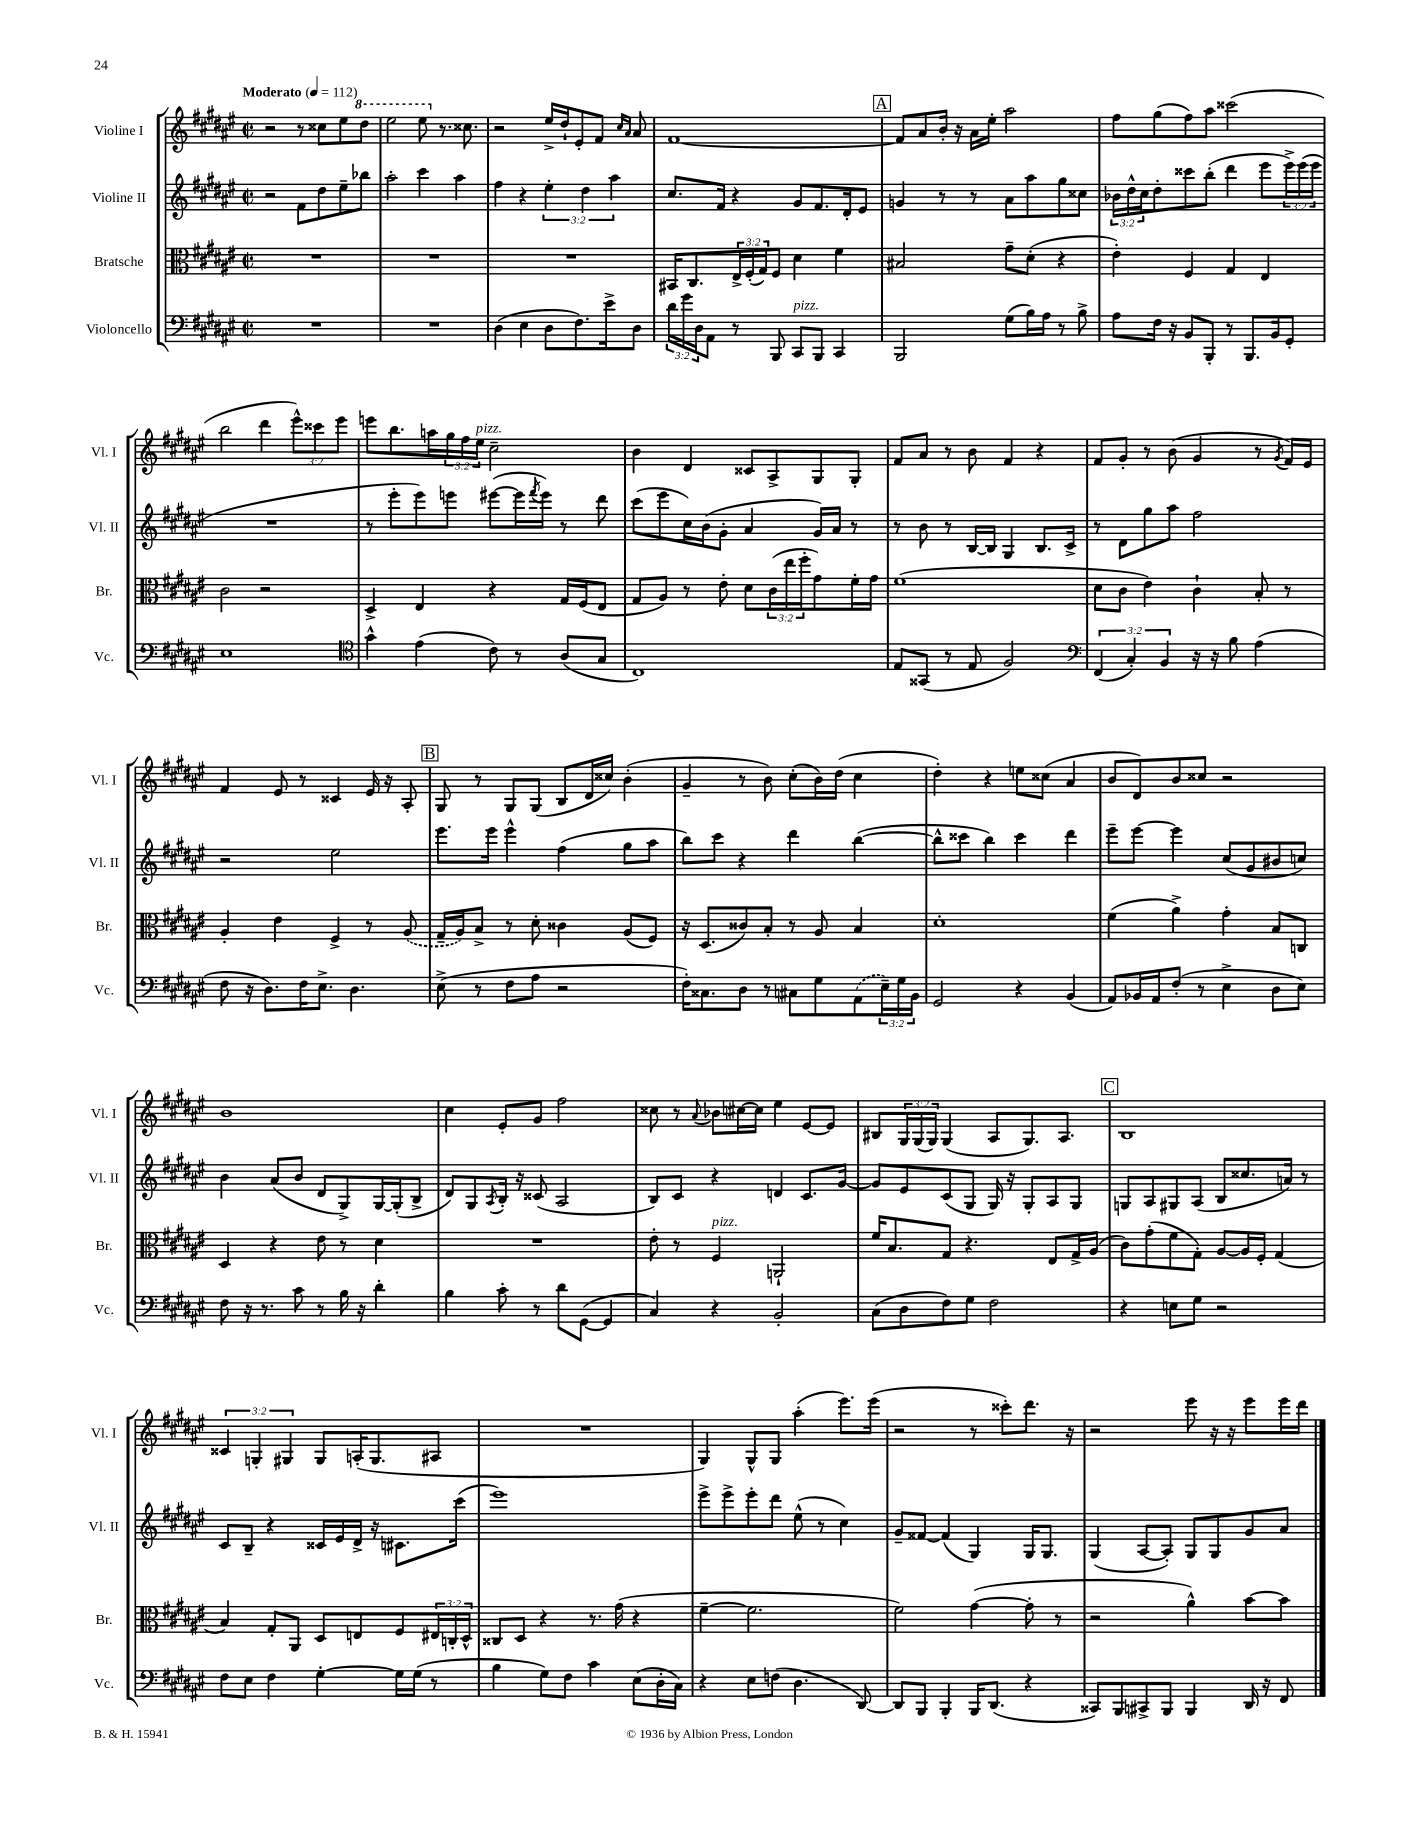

**kern	**kern	**kern	**kern
*staff4	*staff3	*staff2	*staff1
*clefF4	*clefC3	*clefG2	*clefG2
*k[f#c#g#d#a#e#]	*k[f#c#g#d#a#e#]	*k[f#c#g#d#a#e#]	*k[f#c#g#d#a#e#]
*M2/2	*M2/2	*M2/2	*M2/2
*met(c|)	*met(c|)	*met(c|)	*met(c|)
*MM112	*MM112	*MM112	*MM112
1r	1r	2r	2r
.	.	8f#\L	8r
.	.	8dd#\	8cc##\L
.	.	8ee#~\	8ee#\
.	.	8bb-\J	8ddd#\J
=	=	=	=
1r	1r	2aa#'\	2eee#\
.	.	4ccc#\	8eee#\
.	.	.	8.r
.	.	4aa#\	.
.	.	.	8.cc##\
=	=	=	=
(4D#\	1r	4ff#\	2r
4E#\	.	4r	.
8D#\L	.	6ee#'\	16ee#^/LL
.	.	.	16dd#`/J
8.F#\)	.	.	8e#'/
.	.	6dd#\	.
.	.	.	8f#/J
16e#^\k	.	.	.
.	.	6aa#\	.
.	.	.	16qqcc#/LL
.	.	.	16qqa#/JJ
8D#\J	.	.	8a#/
=	=	=	=
24d#\LL	16BB#/LK	8.cc#/L	[1f#
24g#\	.	.	.
.	8.C#/	.	.
24D#\J	.	.	.
8AA#\J	.	.	.
.	.	16f#/Jk	.
8r	24E#^/L	4r	.
.	(24F#'/	.	.
.	24G#/J)	.	.
8BBB/	8F#/J	.	.
8CC#/L	4d#\	8g#/L	.
8BBB/J	.	8.f#/	.
4CC#/	4f#\	.	.
.	.	16d#'/k	.
.	.	8e#/J	.
=	=	=	=
2BBB/	2B#/	4g/	8f#/]L
.	.	.	8a#/
.	.	8r	16b'/Jk
.	.	.	16r
.	.	8r	16a#\LL
.	.	.	16ee#'\JJ
(8G#\L	8g#~\L	8a#\L	2aa#\
16B\L)	(8d#'\J	8aa#\	.
16A#\JJ	.	.	.
8r	4r	8gg#\	.
8B^\	.	8cc##\J	.
=	=	=	=
8A#\L	4e#'\)	24b-\LL	8ff#\L
.	.	24dd#^^\	.
.	.	24cc#\J	.
16F#\Jk	.	8dd#'\	(8gg#\
16r	.	.	.
8BB/L	4F#/	8ccc##\	8ff#\)
8BBB'/J	.	(8bb'\J	8aa#\J
8r	4G#/	4ddd#\	(2ccc##\
8.BBB/L	.	.	.
.	4E#/	8eee#\L	.
16BB/k	.	.	.
8GG#'/J	.	24eee#^\L)	.
.	.	(24eee#\	.
.	.	24eee#\JJ	.
=	=	=	=
1E#	2c#\	1r	2bb\
.	2r	.	4ddd#\
.	.	.	12eee#^^\L)
.	.	.	12ccc##\
.	.	.	12eee#\J
=	=	=	=
*clefC4	*	*	*
4g#^^\	4D#^/	8r	8eee\L
.	.	8eee#'\L	8.bb\
(4e#\	4E#/	8eee#\)	.
.	.	.	16aa\L
.	.	8eee\J	24gg#\
.	.	.	24ff#\
.	.	.	24ee#\JJ
8c#\)	4r	([8eee#\L	2cc#~\
8r	.	16eee#\]L	.
.	.	8qfff#/	.
.	.	16eee#\JJ)	.
(8A#/L	16G#/LL	8r	.
.	(16F#/J	.	.
8G#/J	8E#/J	8ddd#\	.
=	=	=	=
1C#)	8G#/L	(8ccc#\L	4b\
.	8A#/J)	8eee#\	.
.	8r	16cc#\L)	4d#/
.	.	(16b\J	.
.	8e#'\	8g#'\J	.
.	8d#\L	4a#/	8c##/L
.	(24c#\L	.	8A#^/
.	24ee#\	.	.
.	24ff#'\J	.	.
.	8g#\)	16g#/LL)	8G#/
.	.	16a#/JJ	.
.	16f#'\L	8r	8G#'/J
.	16g#\JJ	.	.
=	=	=	=
8E#/L	(1f#	8r	8f#/L
(8GG##/J	.	8b\	8a#/J
8r	.	8r	8r
8E#/	.	[16B/LL	8b\
.	.	16B/]JJ	.
2F#/)	.	4G#/	4f#/
.	.	8.B/L	4r
.	.	16c#^/Jk	.
=	=	=	=
*clefF4	*	*	*
(6FF#/	8d#\L	8r	8f#/L
.	8c#\J	8d#\L	8g#'/J
6C#'/)	.	.	.
.	4e#\)	8gg#\	8r
6BB/	.	.	.
.	.	8aa#\J	(8b\
16r	4c#`\	2ff#\	4g#/
16r	.	.	.
8B\	.	.	.
(4A#\	8B'/	.	8r
.	.	.	8qg#/
.	8r	.	16f#/LL)
.	.	.	16e#/JJ
=	=	=	=
8F#\	4A#'/	2r	4f#/
16r	.	.	.
8.D#\L)	.	.	.
.	4e#\	.	8e#/
16F#\K	.	.	8r
8.E#^\J	.	.	.
.	4F#^/	2ee#\	4c##/
4.D#\	.	.	.
.	8r	.	16e#/
.	.	.	16r
.	(8A#/	.	8A#'/
=	=	=	=
(8E#^\	16G#~/LL	8.eee#\L	8G#/
.	16A#/J)	.	.
8r	8B^/J	.	8r
.	.	16eee#\Jk	.
8F#\L	8r	4eee#^^\	8G#/L
8A#\J	8d#'\	.	(8G#/J
2r	4c##\	(4ff#\	8B/L
.	.	.	16d#/L
.	.	.	16cc##/JJ)
.	(8A#/L	8gg#\L	(4b'\
.	8F#/J)	8aa#\J	.
=	=	=	=
16F#'\LK)	16r	8bb\L)	4g#~/
8.C##\	(8.D#/L	.	.
.	.	8ccc#\J	.
8D#\J	8c##/)	4r	8r
8r	8B'/J	.	8b\)
8C#\L	8r	4ddd#\	(8cc#'\L
8G#\	8A#/	.	16b\L)
.	.	.	(16dd#\JJ
(8AA#\	4B/	([4bb\	4cc#\
24E#~\L)	.	.	.
24G#\	.	.	.
24BB\JJ	.	.	.
=	=	=	=
2GG#/	1d#'	8bb^^\]L	4dd#'\)
.	.	8ccc##\J	.
.	.	4bb\)	4r
4r	.	4ccc##\	8ee\L
.	.	.	(8cc##\J
(4BB/	.	4ddd#\	4a#/
=	=	=	=
8AA#/L)	(4f#\	8eee#~\L	8b/L
16BB-/L	.	[8eee#\J	8d#/)
16AA#/J	.	.	.
(8F#'/J	4a#^\)	4eee#\]	8b/
8r	.	.	8cc##/J
4E#^\	4g#'\	(8cc#/L	2r
.	.	8g#/	.
8D#\L	8B/L	8b#/	.
8E#\J)	8C/J	8cc/J)	.
=	=	=	=
8F#\	4D#/	4b\	1b
16r	.	.	.
8.r	.	.	.
.	4r	(8a#/L	.
8c#\	.	8b/J	.
8r	8e#\	8d#/L	.
16B\	8r	8G#^/)	.
16r	.	.	.
4d#'\	4d#\	[16G#/L	.
.	.	(16G#'/]J	.
.	.	8B^/J	.
=	=	=	=
4B\	1r	8d#/L)	4cc#\
.	.	8G#/	.
.	.	8qA#/	.
8c#'\	.	16B'/Jk	8e#'/L
.	.	16r	.
8r	.	(8c##/	8g#/J
8d#\L	.	2A#/	2ff#\
([8GG#\J	.	.	.
4GG#/]	.	.	.
=	=	=	=
4C#/)	8e#'\	8B/L)	8cc##\
.	8r	8c#/J	8r
.	.	.	8qqa#/
4r	4F#/	4r	8b-\L
.	.	.	[16cc#\L
.	.	.	16cc#\]JJ
2BB'/	2AA`/	4d/	4ee#\
.	.	8.c#/L	[8e#/L
.	.	.	8e#/]J
.	.	[16g#/Jk	.
=	=	=	=
(8C#\L	16f#/LK	8g#/]L	8B#/L
.	8.B/	.	.
8D#\	.	8e#/	24G#/L
.	.	.	(24G#/
.	.	.	24G#/JJ)
8F#\)	8G#/J	(8c#/	(4G#/
8G#\J	4.r	8G#/J	.
2F#\	.	16G#/)	8A#/L
.	.	16r	.
.	.	8G#'/L	8.G#/)
.	8E#/L	8A#/	.
.	.	.	8.A#/J
.	16G#^/L	8G#/J	.
.	(16A#/JJ	.	.
=	=	=	=
4r	8c#\L)	8G/L	1B
.	(8g#'\	8A#/	.
8E\L	8f#\	8G#/	.
8G#\J	8G#'\J)	(8A#/J	.
2r	[8A#/L	8B/L	.
.	16A#/]L	8.cc##/	.
.	16F#'/JJ	.	.
.	(4G#/	.	.
.	.	16a/Jk)	.
.	.	8r	.
=	=	=	=
8F#\L	4B/)	8c#/L	6c##/
8E#\J	.	8B~/J	.
.	.	.	6G'/
4F#\	8G#'/L	4r	.
.	.	.	6G#/
.	8AA#/J	.	.
[4G#'\	8D#/L	16c##/LL	8G#/L
.	.	16e#/	.
.	8E/	16d#^/JJ	(16A'/K
.	.	16r	8.G#/
16G#\]LL	8F#/	8.c#\L	.
(16G#\JJ	.	.	.
8r	24E#/L	.	8A#/J
.	24C'/	.	.
.	.	(16ccc#\Jk	.
.	24D#^^/JJ	.	.
=	=	=	=
4B\	8C##/L	1eee#)	1r
.	8D#/J	.	.
8G#\L)	4r	.	.
8F#\J	.	.	.
4c#\	8.r	.	.
.	(16g#\	.	.
(8E#\L	4r	.	.
16D#'\L	.	.	.
16C#\JJ)	.	.	.
=	=	=	=
4r	[4f#~\	8eee#^\L	4G#/)
.	.	8eee#^\	.
8E#\L	2.f#\]	8eee#'\	8G#^^/L
(8F\J	.	8ddd#\J	8G#/J
4.D#\	.	(8ee#^^\	(4aa#'\
.	.	8r	.
.	.	4cc#\)	8.eee#\L)
[8DD#/)	.	.	.
.	.	.	(16eee#\Jk
=	=	=	=
8DD#/]L	2f#\)	8g#~/L	2r
8BBB/J	.	[8f##/J	.
4BBB'/	.	(4f##/]	.
16BBB/LK	([4g#\	4G#/)	8r
(8.DD#/J	.	.	.
.	.	.	8ccc##'\L)
4r	8g#'\]	16G#/LK	8.ddd#\J
.	.	8.G#/J	.
.	8r	.	.
.	.	.	16r
=	=	=	=
8CC##/L)	2r	(4G#/	2r
8BBB/	.	.	.
8CC#^/	.	[8A#/L	.
8BBB/J	.	8A#'/]J)	.
4BBB/	4a#^^\)	8G#/L	8eee#\
.	.	8G#/	16r
.	.	.	16r
16DD#/	[8b\L	8g#/	8eee#\L
16r	.	.	.
8FF#/	8b\]J	8a#/J	16eee#\L
.	.	.	16ddd#\JJ
==	==	==	==
*-	*-	*-	*-
